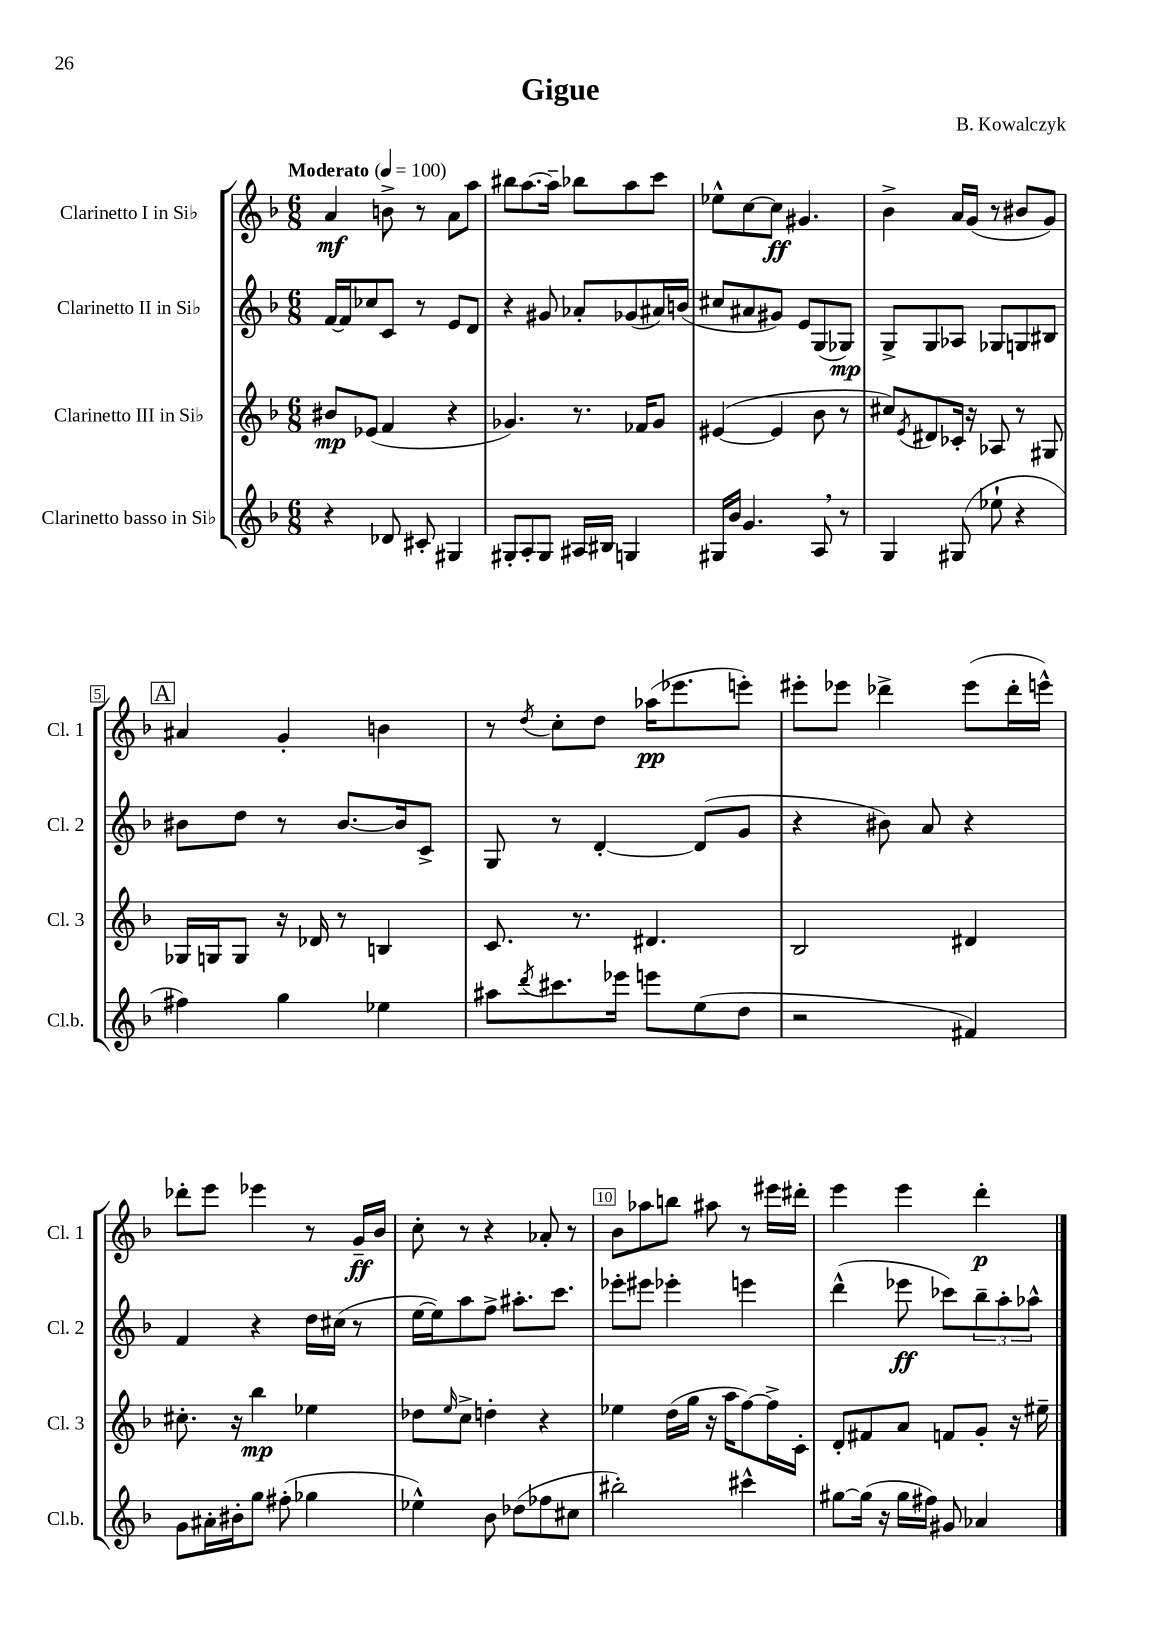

**kern	**kern	**dynam	**kern	**dynam	**kern	**dynam
*part4	*part3	*part3	*part2	*part2	*part1	*part1
*staff4	*staff3	*staff3	*staff2	*staff2	*staff1	*staff1
*I"Clarinetto basso in Si♭	*I"Clarinetto III in Si♭	*	*I"Clarinetto II in Si♭	*	*I"Clarinetto I in Si♭	*
*I'Cl.b.	*I'Cl. 3	*	*I'Cl. 2	*	*I'Cl. 1	*
*clefG2	*clefG2	*	*clefG2	*	*clefG2	*
*k[b-]	*k[b-]	*	*k[b-]	*	*k[b-]	*
*M6/8	*M6/8	*	*M6/8	*	*M6/8	*
*MM100	*MM100	*	*MM100	*	*MM100	*
=1	=1	=1	=1	=1	=1	=1
!	!	!	!	!	!LO:TX:a:B:t=Moderato	!
4r	8b#X/L	mp	[16f/LL	.	4a/	mf
.	.	.	16f/J]	.	.	.
.	(8e-X/J	.	8cc-X/	.	.	.
8d-X/	4f/	.	8c/J	.	8bn^\	.
8c#X'/	.	.	8r	.	8r	.
4G#X/	4r	.	8e/L	.	8a\L	.
.	.	.	8d/J	.	8aa\J	.
=2	=2	=2	=2	=2	=2	=2
8G#X'/L	4.g-X/)	.	4r	.	8bb#X\L	.
8A'/	.	.	.	.	[8.aa\	.
8G#/J	.	.	8g#X/	.	.	.
.	.	.	.	.	16aa~\Jk]	.
16A#X/LL	8.r	.	8a-X'/L	.	8bb-X\L	.
16B#X/JJ	.	.	.	.	.	.
4Gn/	.	.	(8g-X/	.	8aa\	.
.	16f-X/KL	.	.	.	.	.
.	8g-/J	.	16a#X/L)	.	8ccc\J	.
.	.	.	(16bn/JJ	.	.	.
=3	=3	=3	=3	=3	=3	=3
16G#X/LL	([4e#X/	.	8cc#X/L	.	8ee-X^^\L	.
16b-/JJ	.	.	.	.	.	.
4.g/	.	.	8a#X/	.	[8cc\	.
.	4e#/]	.	8g#X/J)	.	8cc\J]	ff
.	.	.	8e/L	.	4.g#X/	.
8A,/	8b-\	.	(8G/	.	.	.
8r	8r	.	8G-X/J)	mp	.	.
=4	=4	=4	=4	=4	=4	=4
4G/	8cc#X/L)	.	8G^/L	.	4b-^\	.
.	8qe/	.	.	.	.	.
.	8d#X/	.	8G/	.	.	.
(8G#X/	16c-X'/Jk	.	8A-X/J	.	16a/LL	.
.	16r	.	.	.	(16g/JJ	.
8ee-X`\	8A-X/	.	8G-X/L	.	8r	.
4r	8r	.	8Gn/	.	8b#X/L	.
.	8G#X/	.	8B#X/J	.	8g/J)	.
!!LO:LB:g=z
!!LO:REH:place=s1:t=A
=5	=5	=5	=5	=5	=5	=5
4ff#X\)	16G-X/LL	.	8b#X\L	.	4a#X/	.
.	16Gn/J	.	.	.	.	.
.	8G/J	.	8dd\J	.	.	.
4gg\	16r	.	8r	.	4g'/	.
.	16d-X/	.	.	.	.	.
.	8r	.	[8.b#/L	.	.	.
4ee-X\	4Bn/	.	.	.	4bn\	.
.	.	.	16b#/k]	.	.	.
.	.	.	8c^/J	.	.	.
=6	=6	=6	=6	=6	=6	=6
8aa#X\L	8.c/	.	8G/	.	8r	.
8qddd/	.	.	.	.	8qdd/	.
8.ccc#X\	.	.	8r	.	8cc'\L	.
.	8.r	.	.	.	.	.
.	.	.	[4d'/	.	8dd\J	.
16eee-X\Jk	.	.	.	.	.	.
8eeen\L	4.d#X/	.	.	.	(16aa-X\KL	pp
.	.	.	.	.	8.eee-X\	.
(8ee\	.	.	(8d/L]	.	.	.
8dd\J	.	.	8g/J	.	8eeen'\J)	.
=7	=7	=7	=7	=7	=7	=7
2r	2B-/	.	4r	.	8eee#X'\L	.
.	.	.	.	.	8eee-X\J	.
.	.	.	8b#X\)	.	4ddd-X^\	.
.	.	.	8a/	.	.	.
4f#X/)	4d#X/	.	4r	.	(8eee-\L	.
.	.	.	.	.	16ddd-'\L	.
.	.	.	.	.	16eeen^^\JJ)	.
!!LO:LB:g=z
=8	=8	=8	=8	=8	=8	=8
8g\L	8.cc#X'\	.	4f/	.	8ddd-X'\L	.
16a#X'\L	.	.	.	.	8eee\J	.
16b#X'\J	16r	.	.	.	.	.
8gg\J	4bb-\	mp	4r	.	4eee-X\	.
(8ff#X'\	.	.	.	.	.	.
4gg-X\	4ee-X\	.	16dd\LL	.	8r	.
.	.	.	(16cc#X\JJ	.	.	.
.	.	.	8r	.	16g~/LL	ff
.	.	.	.	.	16b-/JJ	.
=9	=9	=9	=9	=9	=9	=9
4ee-X^^\)	8dd-X\L	.	[16ee\LL	.	8cc'\	.
.	.	.	16ee\J])	.	.	.
.	16qqee/	.	.	.	.	.
.	8cc^\J	.	8aa\	.	8r	.
8b-\	4ddn'\	.	8ff^\J	.	4r	.
(8dd-X\L	.	.	8.aa#X'\L	.	.	.
8ff-X\	4r	.	.	.	8a-X'/	.
.	.	.	8.ccc\J	.	.	.
8cc#X\J	.	.	.	.	8r	.
=10	=10	=10	=10	=10	=10	=10
2bb#X'\)	4ee-X\	.	8eee-X'\L	.	8b-\L	.
.	.	.	8eee#X\J	.	8aa-X\	.
.	(16dd\LL	.	4eee-X'\	.	8bbn\J	.
.	16gg\JJ	.	.	.	.	.
.	16r	.	.	.	8aa#X\	.
.	16aa\KL	.	.	.	.	.
4ccc#X^^\	[8ff\)	.	4eeen\	.	8r	.
.	16ff^\L]	.	.	.	16eee#X\LL	.
.	16c'\JJ	.	.	.	16ddd#X'\JJ	.
=11	=11	=11	=11	=11	=11	=11
[8gg#X\L	8d'/L	.	(4ddd^^\	.	4eee\	.
(16gg#\Jk]	8f#X/	.	.	.	.	.
16r	.	.	.	.	.	.
16gg#\LL	8a/J	.	8eee-X\	ff	4eee\	.
16ff#X\JJ)	.	.	.	.	.	.
8g#X/	8fn/L	.	8ccc-X\L)	.	.	.
4a-X/	8g'/J	.	12bb-~\	.	4ddd'\	p
.	.	.	12aa'\	.	.	.
.	16r	.	.	.	.	.
.	.	.	12aa-X^^\J	.	.	.
.	16ee#X~\	.	.	.	.	.
==	==	==	==	==	==	==
*-	*-	*-	*-	*-	*-	*-
